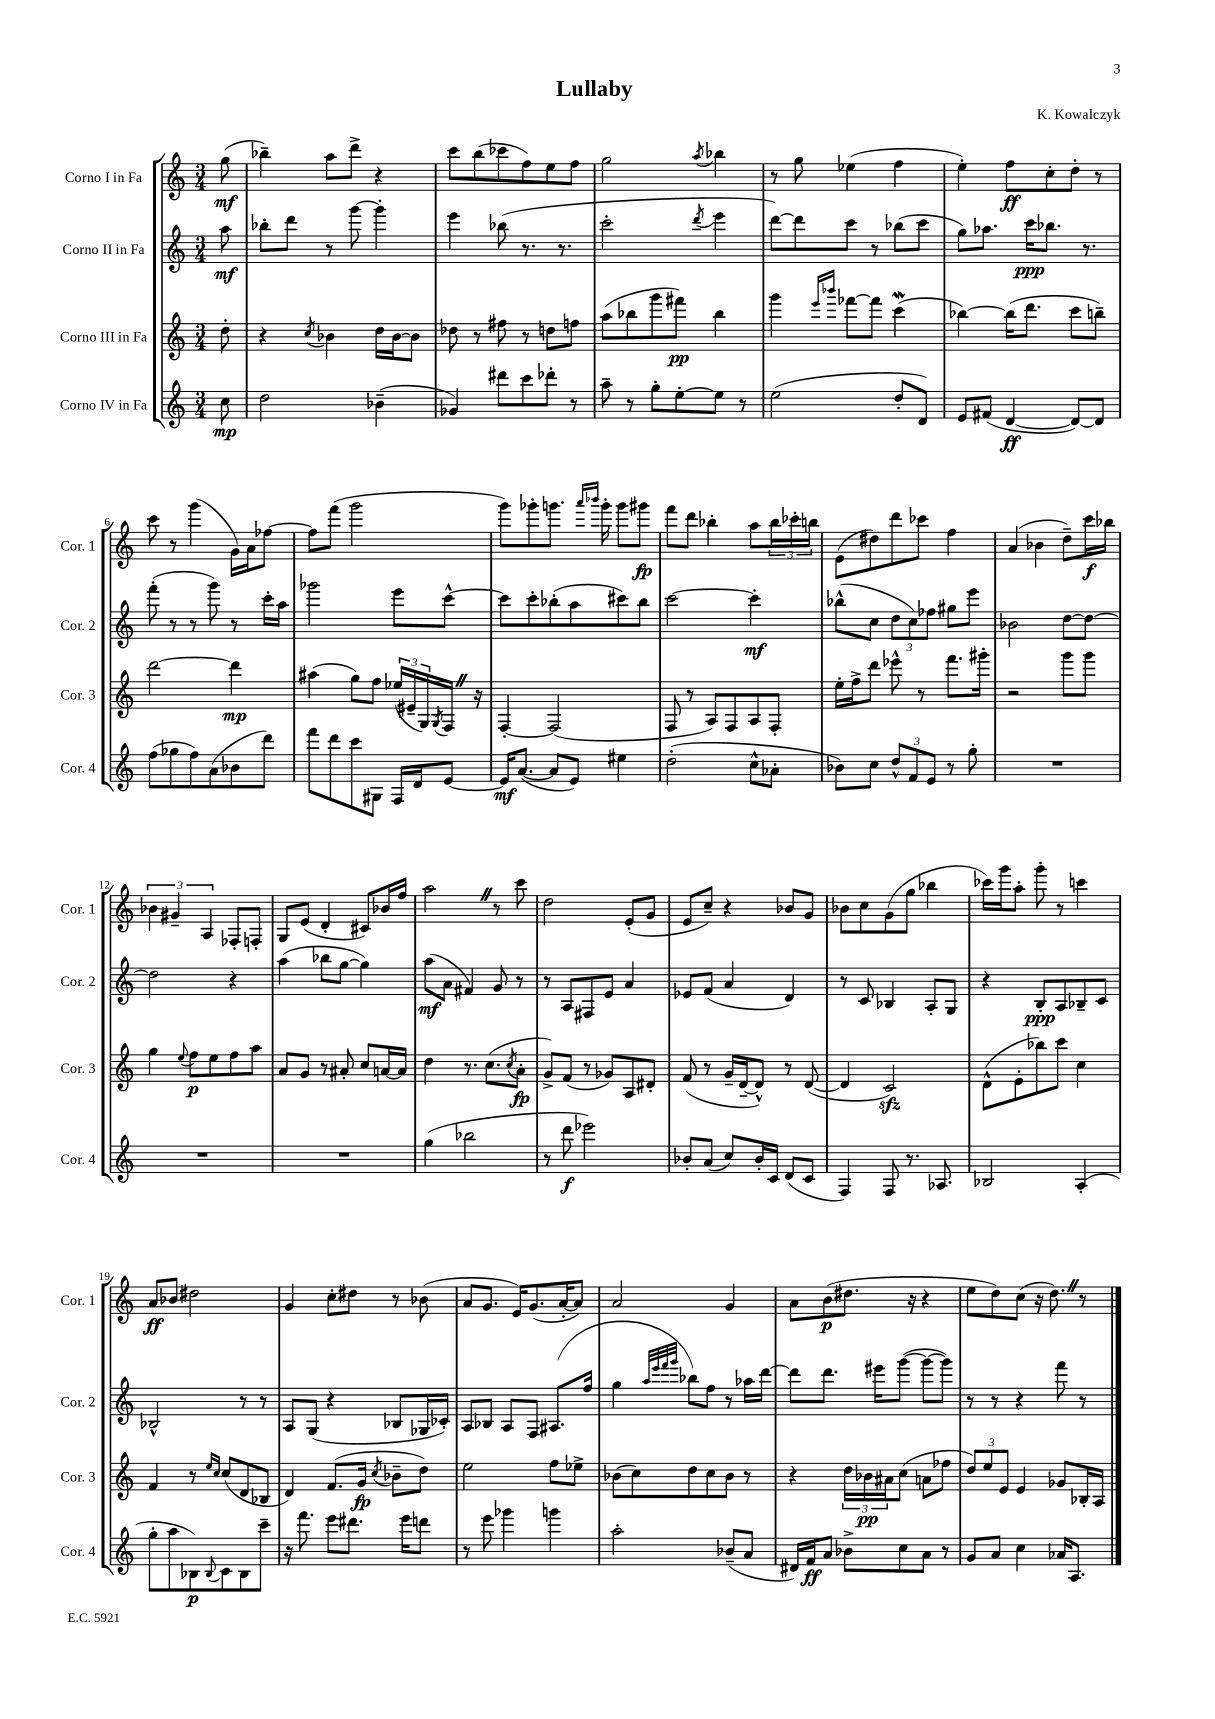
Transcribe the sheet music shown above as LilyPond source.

\header { title = "Lullaby" composer = "K. Kowalczyk" }
<<
\new StaffGroup <<
\new Staff = "s0" \with { instrumentName = "Corno I in Fa" shortInstrumentName = "Cor. 1" } {
    \clef treble \key c \major \numericTimeSignature \time 3/4 \partial 8
    g''8\mf( |
    bes''4--) a''8 d'''8-> r4 |
    c'''8 b''8( ces'''8 f''8) e''8 f''8 |
    g''2 \acciaccatura { a''8 } bes''4 |
    r8 g''8 ees''4( f''4 |
    e''4-.) f''8\ff c''8-. d''8-. r8 |
    c'''8 r8 g'''4( g'16) a'16 fes''8~ |
    fes''8 f'''8( g'''2 |
    g'''8) ges'''8-. g'''8. \grace { a'''16 bes'''16 } g'''16-. g'''8 gis'''8\fp |
    f'''8 d'''8 bes''4-. a''8 \tuplet 3/2 { bes''16 ces'''16-. b''16 } |
    e'8( dis''8) d'''8 ces'''8 f''4 |
    a'4( bes'4 d''8--) c'''16\f bes''16 |
    \tuplet 3/2 { bes'4 gis'4-- a4 } fes8-. f8-. |
    g8 e'8( d'4-. cis'8) bes'16 f''16 |
    a''2 \once \override BreathingSign.text = \markup { \musicglyph "scripts.caesura.straight" } \breathe r8 c'''8 |
    d''2 e'8-.( g'8 |
    e'8 c''8--) r4 bes'8 g'8 |
    bes'8 c''8 g'8( g''8 bes''4 |
    ces'''16) g'''16 a''8-. g'''8-. r8 c'''4 |
    a'8\ff bes'8 dis''2 |
    g'4 c''8-. dis''8 r8 bes'8( |
    a'8 g'8. e'16) g'8.( a'16~-. a'8) |
    a'2 g'4 |
    a'8 b'8\p( dis''8. r16 r4 |
    e''8 d''8) c''8( r16 d''8.) \once \override BreathingSign.text = \markup { \musicglyph "scripts.caesura.straight" } \breathe r8 \bar "|." |
}
\new Staff = "s1" \with { instrumentName = "Corno II in Fa" shortInstrumentName = "Cor. 2" } {
    \clef treble \key c \major \numericTimeSignature \time 3/4 \partial 8
    a''8\mf |
    bes''8-. d'''8 r8 g'''8~ g'''4-. |
    e'''4 bes''8( r8. r8. |
    c'''2-. \acciaccatura { d'''8 } e'''4 |
    d'''8~) d'''8 c'''8 r8 bes''8( c'''8 |
    g''8) aes''8. c'''16\ppp bes''8. r8. |
    f'''8-.( r8 r8 g'''8) r8 c'''16-. a''16 |
    ges'''2 e'''8 c'''8~-^ |
    c'''8 c'''8-. bes''8-.( a''8 cis'''8) bes''8 |
    c'''2~ c'''4-.\mf |
    bes''8-^( c''8 \tuplet 3/2 { d''8 c''8) fes''8 } gis''8 e'''8 |
    bes'2 d''8~ d''8~ |
    d''2 r4 |
    a''4( bes''8 g''8~ g''4) |
    a''8\mf( a'8 fis'4) g'8 r8 |
    r8 a8 fis8 e'8 a'4 |
    ees'8 f'8( a'4 d'4) |
    r8 c'8 bes4 a8-. g8 |
    r4 b8-.\ppp a8 bes8-- c'8 |
    bes2-^ r8 r8 |
    a8 g8( r4 bes8 ges16 ces'16-.) |
    a8 bes8 a8 f8 ais8.( f''16 |
    g''4 \grace { a''32 e'''32 f'''32 g'''32 } bes''8) f''8 r8 aes''16 d'''16~ |
    d'''8 d'''8. eis'''16 g'''8~( g'''8~ g'''8) |
    r8 r8 r4 f'''8 r8 \bar "|." |
}
\new Staff = "s2" \with { instrumentName = "Corno III in Fa" shortInstrumentName = "Cor. 3" } {
    \clef treble \key c \major \numericTimeSignature \time 3/4 \partial 8
    d''8-. |
    r4 \acciaccatura { c''8 } bes'4 d''16 bes'16~ bes'8 |
    des''8 r8 fis''8 r8 d''8 f''8 |
    a''8( bes''8 g'''8 fis'''8\pp) bes''4 |
    g'''4 \grace { e'''16 bes'''16 } fes'''8~ fes'''8 c'''4\mordent( |
    bes''4~) bes''16( d'''8. c'''8 b''8--) |
    d'''2~ d'''4\mp |
    ais''4( g''8) f''8 \tuplet 3/2 { ees''16( eis'16-- g16) } \acciaccatura { g8 } f16 \once \override BreathingSign.text = \markup { \musicglyph "scripts.caesura.straight" } \breathe r16 |
    f4~-. f2( |
    f8 r8 a8) f8 a8 f8-. |
    e''16-. f''16-> d'''8 ees'''8-^ r8 f'''8. gis'''16-. |
    r2 g'''8 g'''8 |
    g''4 \appoggiatura { e''8 } f''8\p e''8 f''8 a''8 |
    a'8 g'8 r8 ais'8-. c''8 a'16~ a'16 |
    d''4 r8. c''8.( \acciaccatura { c''8 } a'8-.\fp |
    g'8->) f'8( r8 ges'8) a8 dis'8-. |
    f'8( r8 g'16-- d'16~-- d'8-^) r8 d'8~( |
    d'4 c'2\sfz) |
    d'8-^( e'8-. bes''8) c'''8 c''4 |
    f'4 r8 \grace { e''16 c''16 } c''8( d'8 bes8 |
    d'4) f'8.( g'16\fp \acciaccatura { c''8 } bes'8-- d''8) |
    e''2 f''8 ees''8-> |
    bes'8( c''8) d''8 c''8 bes'8 r8 |
    r4 \tuplet 3/2 { d''16 bes'16\pp ais'16 } c''8( a'8 fes''8 |
    \tuplet 3/2 { d''8) e''8 e'8 } e'4 ges'8 bes16-. a16 \bar "|." |
}
\new Staff = "s3" \with { instrumentName = "Corno IV in Fa" shortInstrumentName = "Cor. 4" } {
    \clef treble \key c \major \numericTimeSignature \time 3/4 \partial 8
    c''8\mp |
    d''2 bes'4--( |
    ges'4) dis'''8 c'''8 des'''8-. r8 |
    a''8-- r8 g''8-. e''8~-. e''8 r8 |
    e''2( d''8-. d'8) |
    e'8 fis'8( d'4~\ff d'8~) d'8 |
    f''8( ges''8 f''8) a'8( bes'8 d'''8) |
    f'''8 d'''8 c'''8 gis8 f16 d'16 e'8~ |
    e'16\mf a'8.~( a'8 e'8) eis''4 |
    d''2-.( c''8-^ aes'8-. |
    bes'8) c''8 \tuplet 3/2 { d''8-^ f'8 e'8 } r8 g''8-. |
    R2. |
    R2. |
    R2. |
    g''4( bes''2 |
    r8 d'''8\f ees'''2) |
    bes'8-. a'8( c''8) bes'16-. c'16 d'8( c'8 |
    f4) f8 r8. aes8. |
    bes2 a4-.( |
    g''8-. a''8 bes8\p) \appoggiatura { bes8 } c'8 bes8 c'''8-- |
    r16 f'''8. e'''8 dis'''8. e'''16 d'''8 |
    r8 e'''8 ges'''4 g'''4 |
    a''2-. bes'8--( a'8 |
    dis'16) f'16\ff a'8 bes'8-> c''8 a'8 r8 |
    g'8 a'8 c''4 aes'16 a8. \bar "|." |
}
>>
>>
